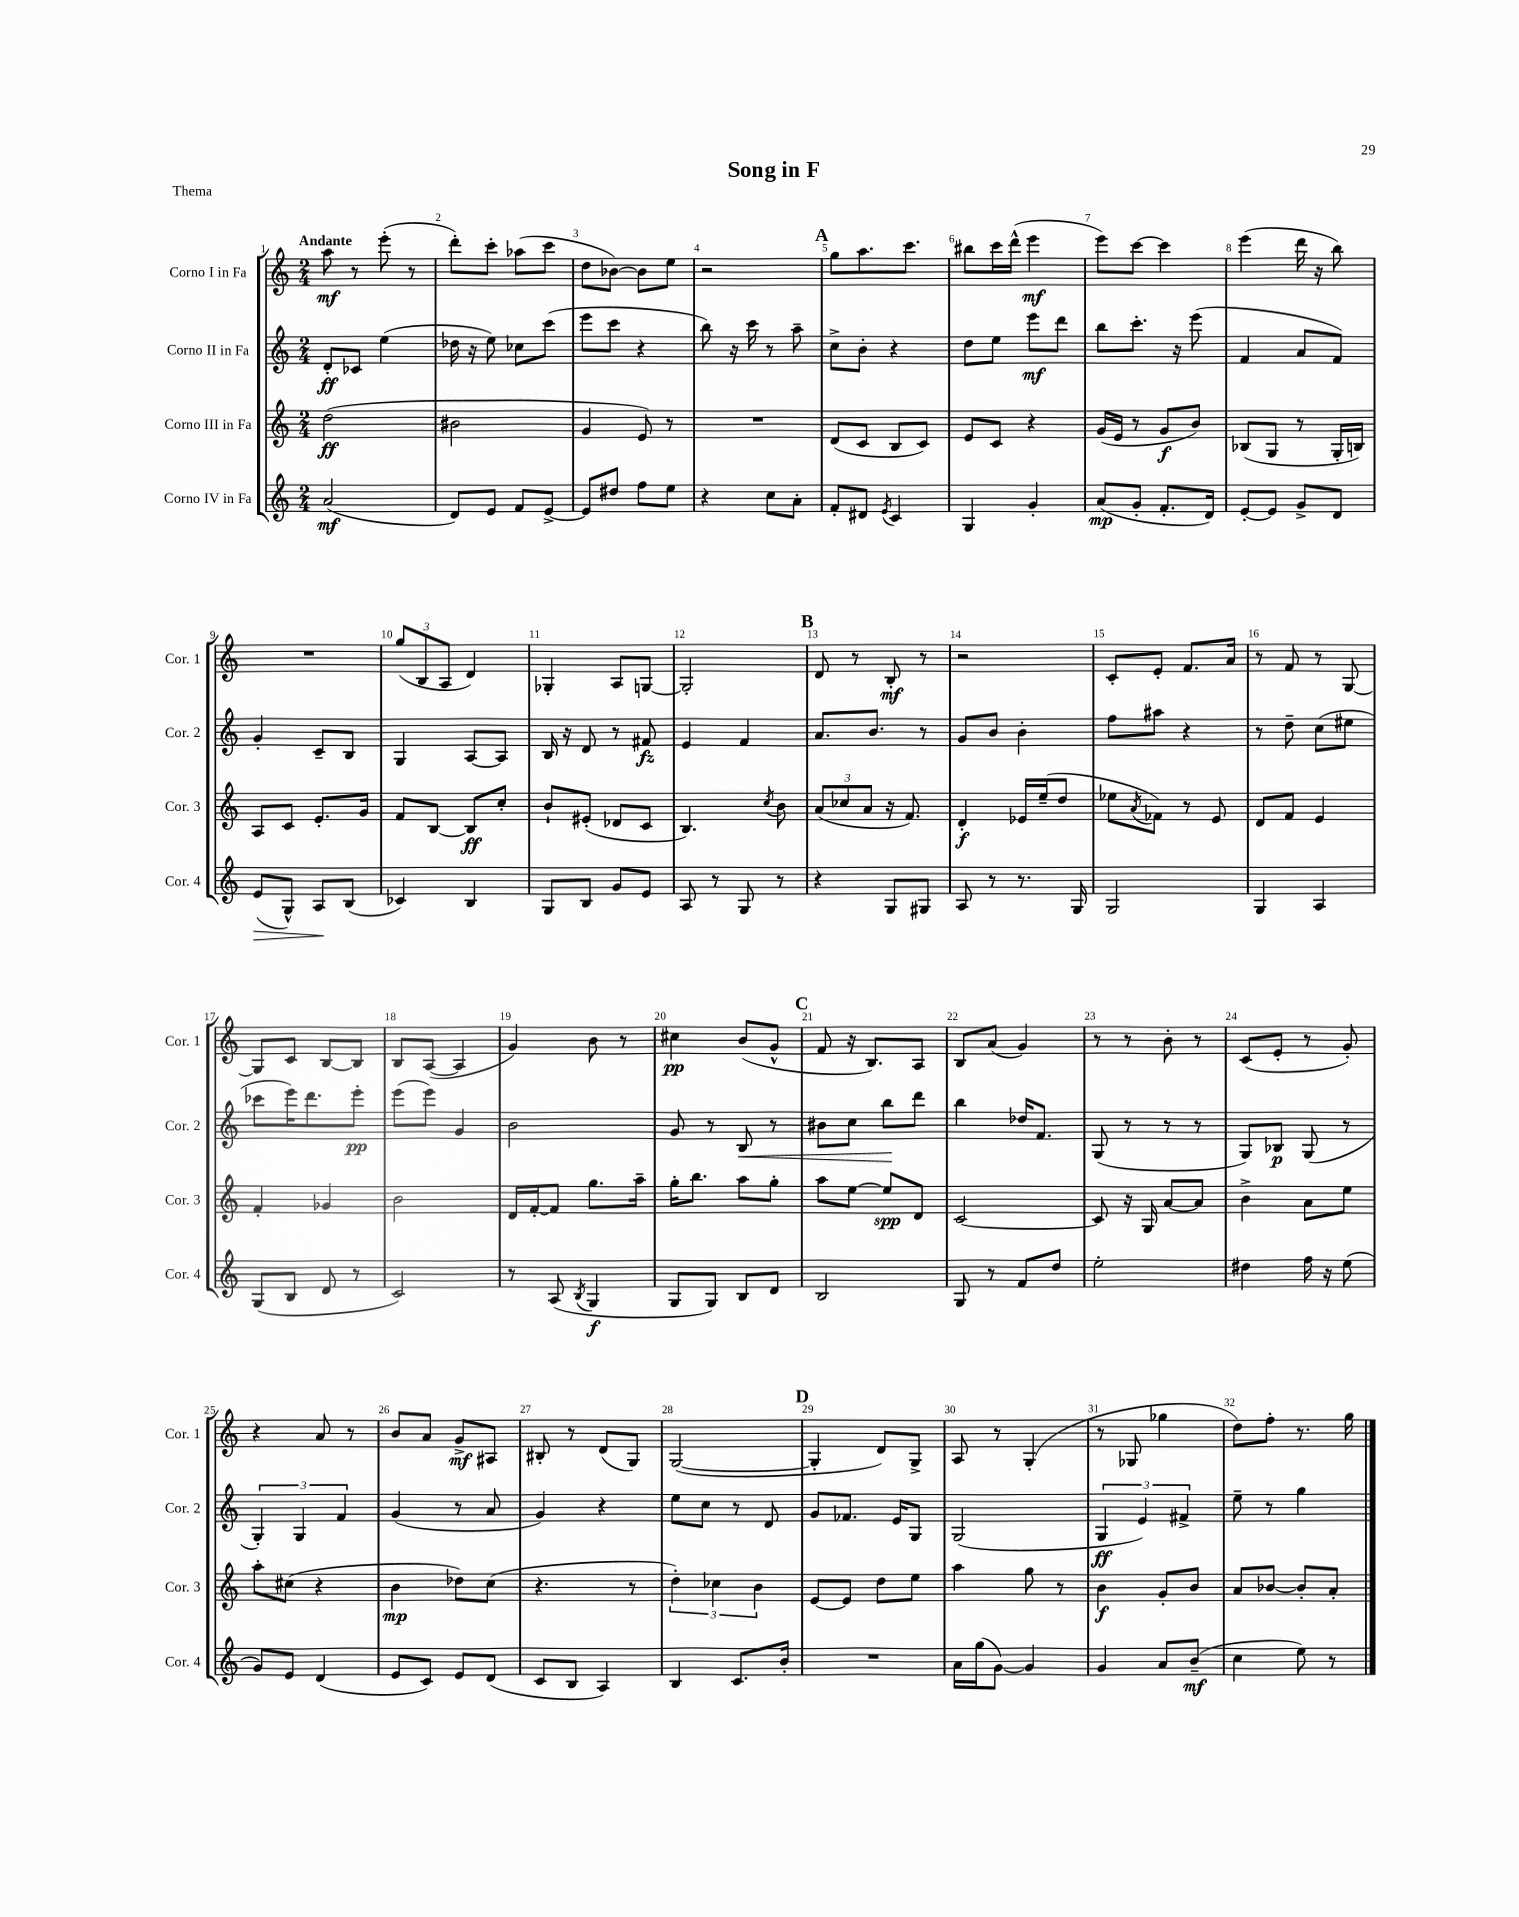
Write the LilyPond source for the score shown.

\header { title = "Song in F" piece = "Thema" }
<<
\new StaffGroup <<
\new Staff = "s0" \with { instrumentName = "Corno I in Fa" shortInstrumentName = "Cor. 1" } {
    \clef treble \key c \major \numericTimeSignature \time 2/4 \tempo "Andante"
    a''8\mf r8 e'''8-.( r8 |
    d'''8-.) c'''8-. aes''8( c'''8 |
    d''8 bes'8~) bes'8 e''8 |
    r2 |
    \mark \markup { \bold "A" } g''8 a''8. c'''8. |
    bis''8 c'''16 d'''16-^( e'''4\mf |
    e'''8) c'''8~ c'''4 |
    e'''4( d'''16 r16 b''8) |
    R2 |
    \tuplet 3/2 { g''8( b8 a8 } d'4) |
    ges4-. a8 g8~ |
    g2-. |
    \mark \markup { \bold "B" } d'8 r8 b8-.\mf r8 |
    r2 |
    c'8-. e'8-. f'8. a'16 |
    r8 f'8 r8 g8~ |
    g8 c'8 b8~ b8 |
    b8 a8~( a4 |
    g'4) b'8 r8 |
    cis''4\pp b'8( g'8-^ |
    \mark \markup { \bold "C" } f'8 r16 b8.) a8 |
    b8 a'8( g'4) |
    r8 r8 b'8-. r8 |
    c'8( e'8-. r8 g'8-.) |
    r4 a'8 r8 |
    b'8 a'8 g'8->\mf ais8 |
    bis8-. r8 d'8( g8) |
    g2~( |
    \mark \markup { \bold "D" } g4-. d'8) g8-> |
    a8 r8 g4-.( |
    r8 ges8 ges''4 |
    d''8) f''8-. r8. g''16 \bar "|." |
}
\new Staff = "s1" \with { instrumentName = "Corno II in Fa" shortInstrumentName = "Cor. 2" } {
    \clef treble \key c \major \numericTimeSignature \time 2/4
    d'8-.\ff ces'8 e''4( |
    des''16 r16 e''8) ces''8 c'''8( |
    e'''8 c'''8 r4 |
    b''8) r16 c'''16 r8 a''8-- |
    \mark \markup { \bold "A" } c''8-> b'8-. r4 |
    d''8 e''8 e'''8\mf d'''8 |
    b''8 c'''8.-. r16 e'''8( |
    f'4 a'8 f'8) |
    g'4-. c'8-- b8 |
    g4 a8~ a8 |
    b16 r16 d'8 r8 fis'8\fz |
    e'4 f'4 |
    \mark \markup { \bold "B" } a'8. b'8. r8 |
    g'8 b'8 b'4-. |
    f''8 ais''8 r4 |
    r8 d''8-- c''8( eis''8 |
    ces'''8 e'''16) d'''8. e'''8-.\pp |
    e'''8( e'''8) g'4 |
    b'2 |
    g'8 r8 b8\< r8 |
    \mark \markup { \bold "C" } bis'8 c''8 b''8\! d'''8 |
    b''4 des''16 f'8. |
    g8( r8 r8 r8 |
    g8) bes8\p g8( r8 |
    \tuplet 3/2 { g4-.) g4 f'4 } |
    g'4( r8 a'8 |
    g'4) r4 |
    e''8 c''8 r8 d'8 |
    \mark \markup { \bold "D" } g'8 fes'8. e'16 g8 |
    g2( |
    \tuplet 3/2 { g4\ff e'4) fis'4-> } |
    e''8-- r8 g''4 \bar "|." |
}
\new Staff = "s2" \with { instrumentName = "Corno III in Fa" shortInstrumentName = "Cor. 3" } {
    \clef treble \key c \major \numericTimeSignature \time 2/4
    d''2\ff( |
    bis'2 |
    g'4 e'8) r8 |
    R2 |
    \mark \markup { \bold "A" } d'8( c'8 b8 c'8) |
    e'8 c'8 r4 |
    g'16( e'16 r8 g'8\f b'8) |
    bes8( g8 r8 g16-. b16) |
    a8 c'8 e'8.-. g'16 |
    f'8 b8~ b8\ff c''8-. |
    b'8-! eis'8-.( des'8 c'8 |
    b4.) \acciaccatura { c''8 } b'8 |
    \mark \markup { \bold "B" } \tuplet 3/2 { a'8( ces''8 a'8 } r16 f'8.) |
    d'4-.\f ees'16 e''16--( d''8 |
    ees''8 \acciaccatura { a'8 } fes'8) r8 e'8 |
    d'8 f'8 e'4 |
    f'4-. ges'4 |
    b'2 |
    d'16 f'16~-. f'8 g''8. a''16-- |
    g''16-. b''8. a''8 g''8-. |
    \mark \markup { \bold "C" } a''8 e''8~ e''8\spp d'8 |
    c'2~ |
    c'8 r16 g16 a'8~ a'8 |
    b'4-> a'8 e''8 |
    a''8-. cis''8( r4 |
    b'4\mp des''8) c''8( |
    r4. r8 |
    \tuplet 3/2 { d''4-.) ces''4 b'4 } |
    \mark \markup { \bold "D" } e'8~ e'8 d''8 e''8 |
    a''4 g''8 r8 |
    b'4\f g'8-. b'8 |
    a'8 bes'8~ bes'8-. a'8-. \bar "|." |
}
\new Staff = "s3" \with { instrumentName = "Corno IV in Fa" shortInstrumentName = "Cor. 4" } {
    \clef treble \key c \major \numericTimeSignature \time 2/4
    a'2\mf( |
    d'8) e'8 f'8 e'8~-> |
    e'8 dis''8 f''8 e''8 |
    r4 c''8 a'8-. |
    \mark \markup { \bold "A" } f'8-. dis'8 \acciaccatura { e'8 } c'4 |
    g4 g'4-. |
    a'8\mp( g'8-. f'8.-. d'16) |
    e'8~-. e'8 g'8-> d'8 |
    e'8\>( g8-^) a8\! b8( |
    ces'4) b4 |
    g8 b8 g'8 e'8 |
    a8 r8 g8 r8 |
    \mark \markup { \bold "B" } r4 g8 gis8 |
    a8 r8 r8. g16 |
    g2 |
    g4 a4 |
    g8( b8 d'8 r8 |
    c'2) |
    r8 a8( \acciaccatura { b8 } g4\f |
    g8 g8) b8 d'8 |
    \mark \markup { \bold "C" } b2 |
    g8 r8 f'8 d''8 |
    e''2-. |
    dis''4 f''16 r16 e''8( |
    g'8) e'8 d'4( |
    e'8 c'8) e'8 d'8( |
    c'8 b8 a4) |
    b4 c'8. b'16-. |
    \mark \markup { \bold "D" } R2 |
    a'16 g''16( g'8~) g'4 |
    g'4 a'8 b'8--\mf( |
    c''4 e''8) r8 \bar "|." |
}
>>
>>
\layout { \context { \Score \override BarNumber.break-visibility = ##(#f #t #t) barNumberVisibility = #all-bar-numbers-visible } }
